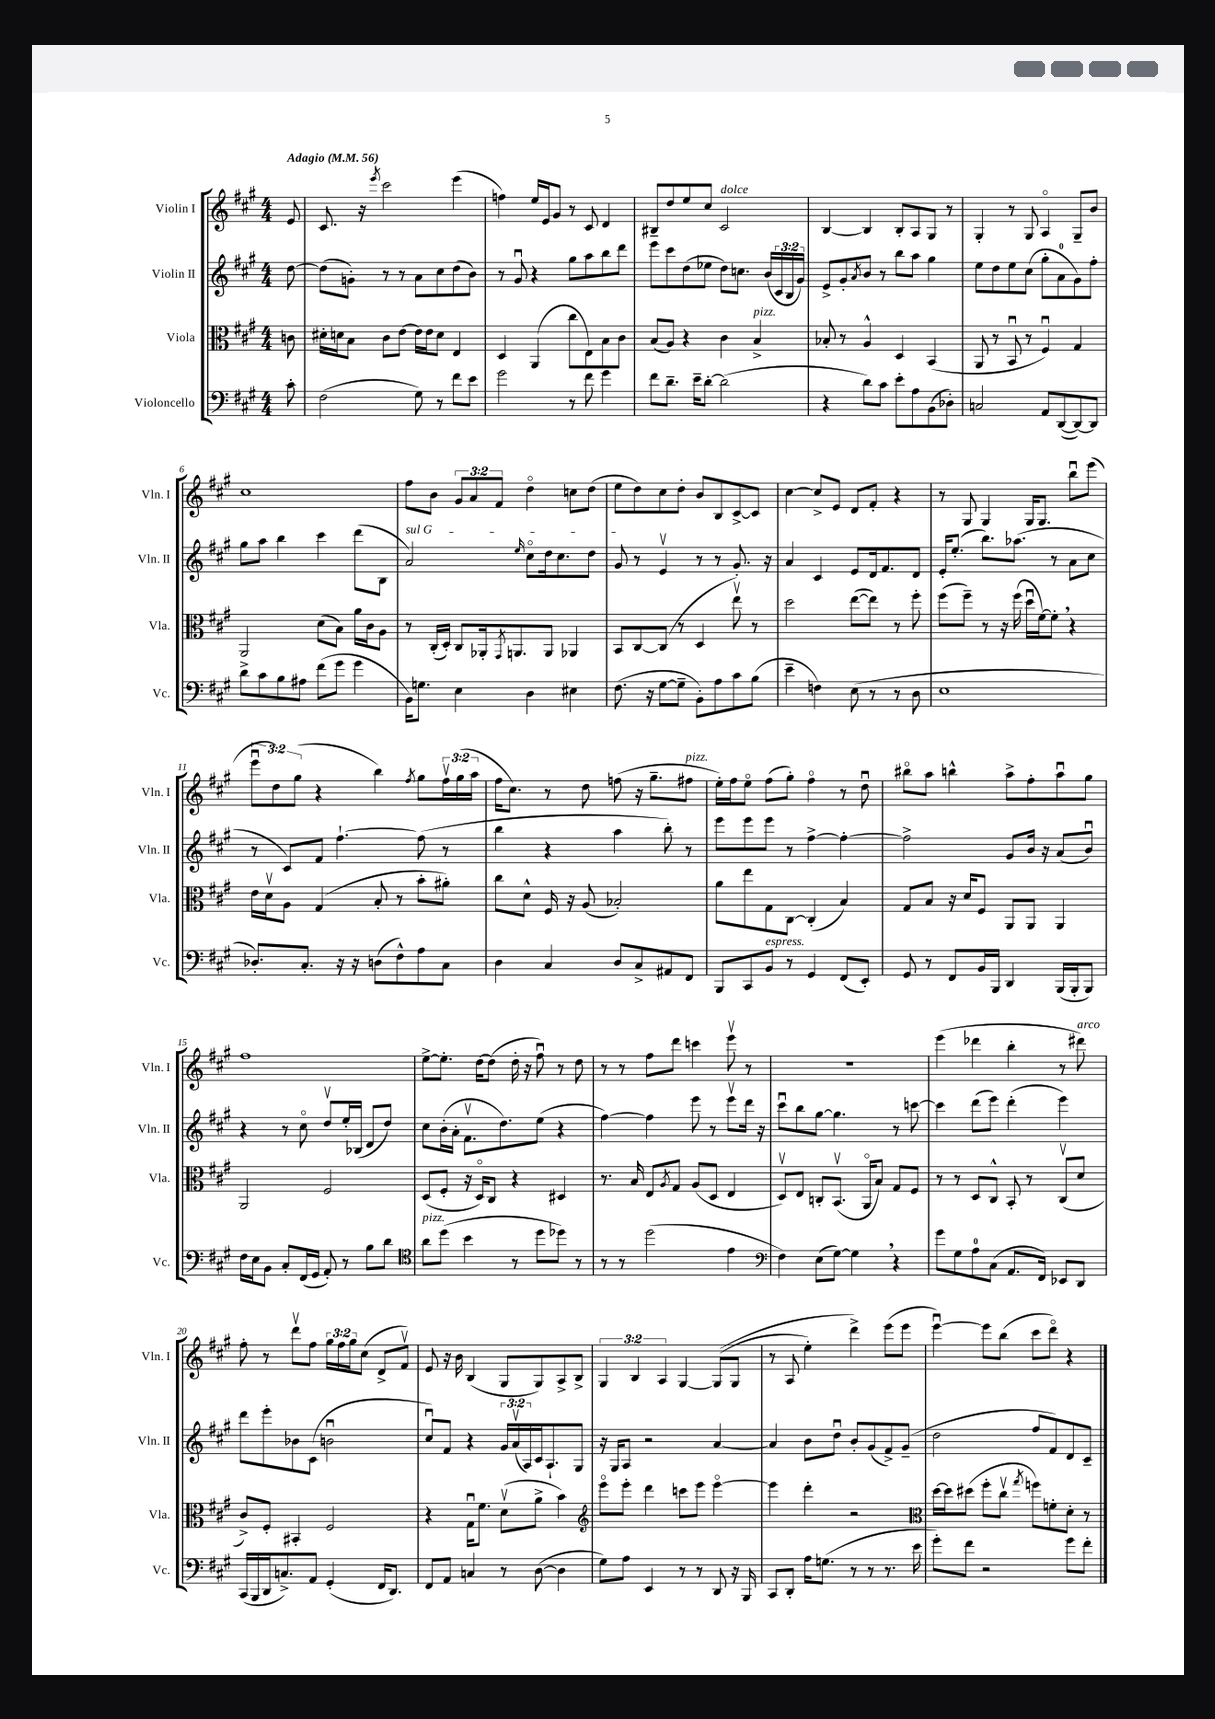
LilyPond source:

<<
\new StaffGroup <<
\new Staff = "s0" \with { instrumentName = "Violin I" shortInstrumentName = "Vln. I" } {
    \clef treble \key a \major \numericTimeSignature \time 4/4 \override Staff.TupletNumber.text = #tuplet-number::calc-fraction-text \partial 8 \tempo "Adagio" 4 = 56
    e'8 |
    cis'8. r16 \acciaccatura { e'''8 } cis'''2 e'''4( |
    f''4) e''16 e'16 gis'8 r8 cis'8 d'4 |
    bis8-- d''8 e''8 cis''8 cis'2^\markup { \italic "dolce" } |
    b4~ b4 b8-. a8 gis8 r8 |
    gis4-. r8 gis8 a4\flageolet gis8-- b'8 |
    cis''1 |
    fis''8 b'8 \tuplet 3/2 { gis'8 a'8 fis'8 } d''4\flageolet c''8 d''8( |
    e''8 d''8) cis''8 d''8-. b'8 b8 cis'8~-> cis'8 |
    cis''4~ cis''8-> e'8 d'8 fis'8-. r4 |
    r8 gis8 gis4 gis16 gis8. b''8\downbow e'''8( |
    \tuplet 3/2 { e'''8\downbow d''8) gis''8( } r4 b''4) \acciaccatura { fis''8 } gis''8 \tuplet 3/2 { fis''16\upbow gis''16( a''16 } |
    fis''16 cis''8.) r8 d''8 f''8( r16 gis''8.-- fis''8^\markup { \italic "pizz." } |
    e''16-.) fis''16 e''8\flageolet fis''8( gis''8-.) fis''4\flageolet r8 d''8\downbow |
    bis''8\flageolet a''8 b''4-^ a''8-> fis''8-. a''8\downbow gis''8 |
    fis''1 |
    e''8~-> e''8.-. d''16~ d''8( d''16-. r16 fis''8\downbow) r8 d''8 |
    r8 r8 fis''8 d'''8 c'''4 e'''8\upbow r8 |
    R1 |
    e'''4( des'''4 b''4-. r8 dis'''8^\markup { \italic "arco" }) |
    fis''8-. r8 d'''8\upbow fis''8 \tuplet 3/2 { gis''16 fis''16 gis''16 } cis''8( d'8-> fis'8\upbow) |
    e'8 r16 b'16 b4( gis8 gis8) a8-> b8-> |
    \tuplet 3/2 { gis4 b4 a4 } gis4~ gis8(\( gis8 |
    r8 a8 e''4-.) d'''4->\) e'''8( e'''8 |
    e'''4~\downbow) e'''8 b''8( cis'''8 d'''8\flageolet) r4 \bar "|." |
}
\new Staff = "s1" \with { instrumentName = "Violin II" shortInstrumentName = "Vln. II" } {
    \clef treble \key a \major \numericTimeSignature \time 4/4 \override Staff.TupletNumber.text = #tuplet-number::calc-fraction-text \partial 8
    d''8~ |
    d''8( g'8-.) r8 r8 a'8 cis''8 d''8( b'8) |
    r8 gis'8\downbow r4 gis''8 a''8 b''8 d'''8 |
    e'''8 cis'''8 d''8( ees''8 d''8) c''8. b'16( \tuplet 3/2 { cis'16 b16 gis'16) } |
    e'8-> gis'8-. \acciaccatura { a'8 } b'8 r8 b''8 a''8 gis''4 |
    e''8 d''8 e''8 cis''8( gis''8-. a'8-0 gis'8) fis''8-. |
    gis''8 a''8 b''4 cis'''4 d'''8( b8 |
    \once \override TextSpanner.bound-details.left.text = \markup { \italic "sul G" } a'2\startTextSpan) \grace { e''16 } cis''8\flageolet d''16 cis''8. d''8 |
    gis'8\stopTextSpan r8 e'4\upbow r8 r8 gis'8.-. r16 |
    a'4 cis'4 e'8 d'16 fis'8. d'8 |
    e'16-. e''8.-.( b''8.) aes''8.( r8 a'8 cis''8 |
    r8 cis'8) fis'8 fis''4.~-! fis''8( r8 |
    b''4 r4 a''4 b''8-.) r8 |
    e'''8 e'''8 e'''8 r8 fis''4~-> fis''4~-. |
    fis''2-> gis'8 b'16 r16 a'8( b'8\downbow) |
    r4 r8 cis''8\flageolet d''8\upbow e''16-. bes16( d'8 d''8) |
    cis''8 b'16-.( a'16-. fis'8.\upbow d''8.) e''8( r4 |
    fis''4~) fis''4 e'''8 r8 e'''8\upbow d'''16 r16 |
    cis'''8\downbow b''8 gis''8~ gis''4. r8 c'''8~ |
    c'''4 d'''8( e'''8) d'''4-.( e'''4) |
    d'''8 e'''8-. bes'8 cis'8( b'2\downbow |
    cis''8\downbow) fis'8 r4 \tuplet 3/2 { gis'16 a'16\upbow( a16) } cis'16 a8.-! gis8 |
    r16 gis16 a8 r2 a'4~ |
    a'4 b'8 d''8\downbow b'8-. gis'8( fis'8->) gis'8--( |
    d''2 fis''8 fis'8) d'8 cis'8-- \bar "|." |
}
\new Staff = "s2" \with { instrumentName = "Viola" shortInstrumentName = "Vla." } {
    \clef alto \key a \major \numericTimeSignature \time 4/4 \partial 8
    c'8 |
    dis'16-. d'16 b8 cis'8 e'8~ e'16 e'16 d'8 e4 |
    d4 a,4( cis''8 e8) b8 cis'8 |
    b8( a8) r4 cis'4 b4->^\markup { \italic "pizz." } |
    bes8-. r8 a4-^ d4 b,4( |
    a,8 r8 b,8\downbow r8 fis4\downbow) gis4 |
    a,2 d'8( b8) a'16 cis'16 a8 |
    r8 cis16-.( d16-.) cis8 aes,16-. \acciaccatura { gis,8 } a,8. a,8 aes,4 |
    b,8 cis8~ cis8( r8 d4 e''8\upbow) r8 |
    d''2 e''8~( e''8) r8 fis''8-. |
    fis''8( fis''8--) r8 r16 fis''16( d''16\downbow fis'16~) fis'8-. \breathe r4 |
    e'16 d'16\upbow a8 gis4( b8-. r8 b'8-. ais'8-.) |
    cis''8 d'8-^ fis16 r16 a8( bes2-.) |
    a'8 e''8 gis8 cis8~ cis4-.( b4) |
    gis8 b8 r16 d'16 fis8 a,8 a,8 a,4 |
    a,2 fis2 |
    d8( fis8-. r16 d16\flageolet) cis8 r4 dis4 |
    r8. b16 e8 \acciaccatura { a8 } gis8 a8( d8 e4 |
    d8\upbow) e8 c8-. b,8.\upbow( a,16\flageolet b8) gis8 fis8 |
    r8 r8 d8 cis8-^ b,8-. r8 cis8\upbow( d'8 |
    cis'8->) fis8-. bis,4-. fis2 |
    r4 gis16\downbow fis'8. d'8\upbow( a'8-> b'4) |
    \clef treble e'''8\flageolet e'''8-. d'''4 c'''8 e'''8 e'''4~\flageolet |
    e'''4 d'''4-. r2 |
    \clef alto d''16~ d''16 dis''8( fis''8-. cis''8\upbow \acciaccatura { gis''8 } f''8) f'8-. d'8-. r8 \bar "|." |
}
\new Staff = "s3" \with { instrumentName = "Violoncello" shortInstrumentName = "Vc." } {
    \clef bass \key a \major \numericTimeSignature \time 4/4 \partial 8
    cis'8-. |
    fis2( gis8) r8 fis'8 e'8 |
    gis'2 r8 fis'8 gis'4 |
    fis'8 d'8.-- e'16-- d'8~-. d'2( |
    r4 d'8) cis'8 e'8-. a8 b,8( des8-.) |
    c2 a,8 d,8~( d,8~) d,8 |
    d'8-> cis'8 b8 ais8 fis'8( gis'8 gis'4 |
    b,16) g8. e4 d4 eis4 |
    fis8.( r16 gis8~ gis8-- b,8-.) a8 cis'8 b8( |
    e'4-- f4) e8( r8 r8 d8 |
    e1 |
    des8.-.) cis8.-. r16 r16 d8( fis8-^) a8 cis8 |
    d4 cis4 d8 cis8-> ais,8 fis,8 |
    b,,8 cis,8 b,8^\markup { \italic "espress." } r8 gis,4 fis,8( e,8-.) |
    gis,8 r8 fis,8 b,16 b,,16 d,4 b,,16( b,,16-. b,,8) |
    fis16 e16 b,8 cis8-. fis,16( gis,16 a,8-.) r8 b8 d'8 |
    \clef tenor a'8^\markup { \italic "pizz." } d''8( b'4 r8 d''8 des''8) r8 |
    r8 r8 d''2( e'4 |
    \clef bass fis4) e8( gis8~) gis4 \breathe r4 |
    gis'8 gis8 a8-0 cis8( a,8. fis,16) ees,8 d,8 |
    cis,16( b,,16 d,16 c8.->) a,8 gis,4-.( fis,16 d,8.) |
    fis,8 a,8 c4 r8 d8~( d4 |
    gis8) a8 e,4 r8 r8 d,8 r16 b,,16 |
    cis,8 d,8-. a16 g8.( r8 r8 r8. e'16 |
    gis'8-.) fis'8 r2 gis'8 fis'8-. \bar "|." |
}
>>
>>
